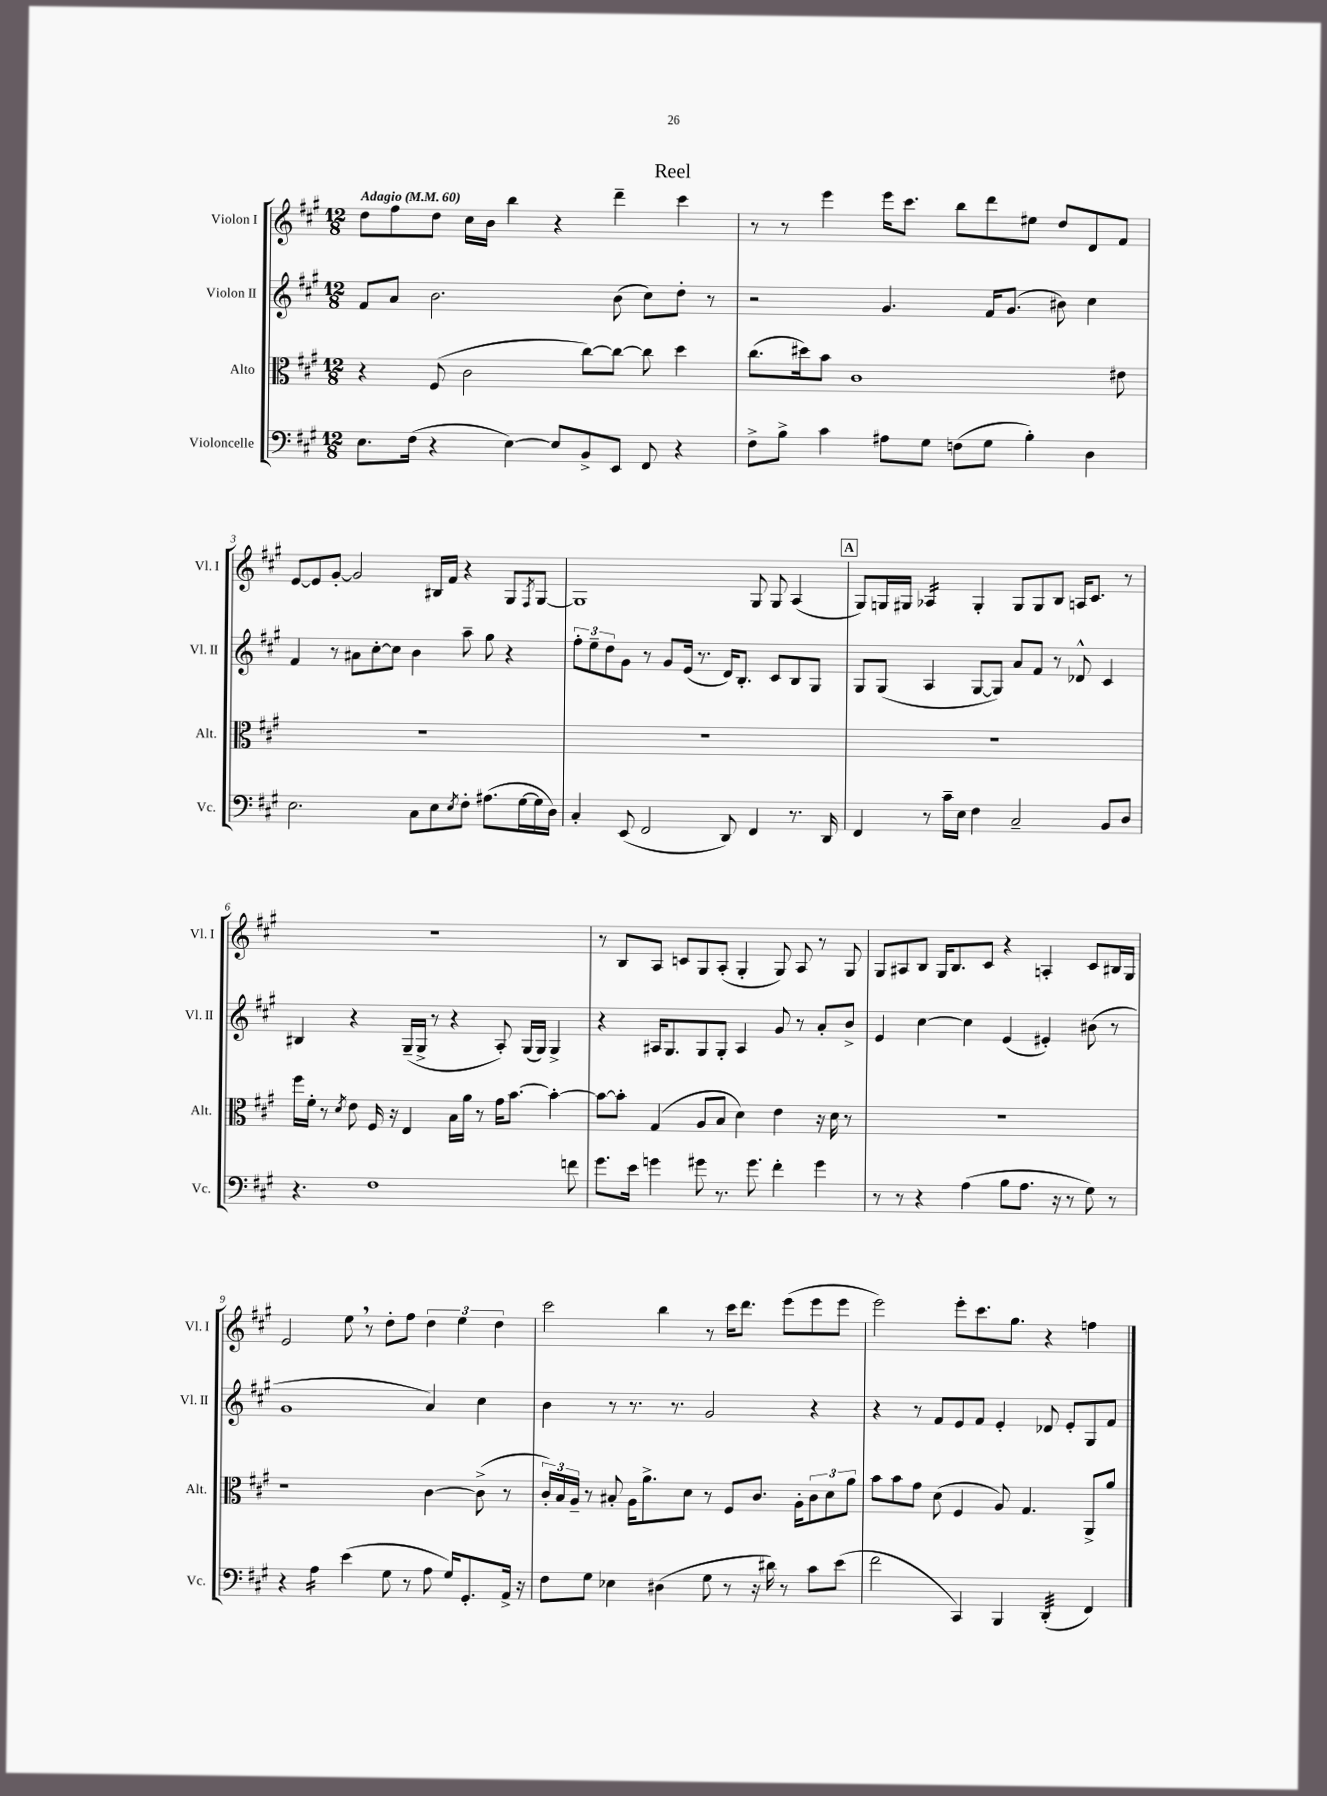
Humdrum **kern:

**kern	**kern	**kern	**kern
*staff4	*staff3	*staff2	*staff1
*clefF4	*clefC3	*clefG2	*clefG2
*k[f#c#g#]	*k[f#c#g#]	*k[f#c#g#]	*k[f#c#g#]
*M12/8	*M12/8	*M12/8	*M12/8
*MM60	*MM60	*MM60	*MM60
8.E	4r	8f#	8dd
.	.	8a	8ff#
(16F#	.	.	.
4r	(8F#	2.b	8dd
.	2c#	.	16cc#
.	.	.	16b
[4E)	.	.	4bb
8E]	.	.	4r
8BB^	[8cc#)	.	.
8EE	8cc#_	(8b	4ddd~
8FF#	8cc#]	8cc#)	.
4r	4dd	8dd'	4ccc#
.	.	8r	.
=	=	=	=
8F#^	(8.cc#	2r	8r
8B^	.	.	8r
.	16dd#)	.	.
4c#	8b	.	4eee
.	1c#	.	.
8A#	.	4.g#	16eee
.	.	.	8.ccc#
8G#	.	.	.
(8F	.	.	8bb
8G#	.	16f#	8ddd
.	.	(8.g#	.
4B')	.	.	8ee#
.	.	8b#)	8dd
4D	.	4cc#	8d
.	8e#	.	8f#
=	=	=	=
2.E	1.r	4f#	[8e
.	.	.	8e]
.	.	8r	[8g#'
.	.	8a#	2g#]
.	.	[8cc#'	.
.	.	8cc#]	.
8C#	.	4b	.
8E	.	.	16B#
.	.	.	16f#
8qE	.	.	.
8F#'	.	8aa~	4r
(8.A#	.	8gg#	.
.	.	4r	8G#
[16G#	.	.	.
.	.	.	8qF#
16G#]	.	.	[8G#
16D)	.	.	.
=	=	=	=
4C#'	1.r	12ff#'	1G#]
.	.	12ee~	.
.	.	12dd	.
(8EE	.	8g#	.
2FF#	.	8r	.
.	.	8g#	.
.	.	(16e	.
.	.	8.r	.
8DD)	.	16d)	.
.	.	8.B'	.
4FF#	.	.	8G#
.	.	8c#	8G#
8.r	.	8B	(4A
.	.	8G#	.
16DD	.	.	.
=	=	=	=
4FF#	1.r	8G#	8G#)
.	.	(8G#	16G
.	.	.	16G#
8r	.	4A	4A-
16c#~	.	.	.
16E	.	.	.
4F#	.	[8G#	4G#'
.	.	8G#])	.
2C#~	.	8a	8G#
.	.	8f#	8G#
.	.	8r	8B
.	.	8d-^^	16A
.	.	.	8.c#
8BB	.	4c#	.
8D	.	.	8r
=	=	=	=
4.r	16ff#	4B#	1.r
.	16f#'	.	.
.	8r	.	.
.	8qd	.	.
.	8e	4r	.
1F#	16F#	.	.
.	16r	.	.
.	4E	(16G#~	.
.	.	16G#^	.
.	.	8r	.
.	16B	4r	.
.	16a	.	.
.	8r	.	.
.	16g#	8A')	.
.	[8.b	.	.
.	.	(16G#	.
.	.	16G#)	.
.	4b'_	4G#^	.
8f	.	.	.
=	=	=	=
8.g#	8b_	4r	8r
.	8b']	.	8B
16e	.	.	.
4g	(4G#	16A#	8A
.	.	8.G#	.
.	.	.	8c
8g#	8A	8G#	8G#
8.r	8B	8G#'	(8A'
.	4d)	4A#	4G#'
8.g#	.	.	.
4f#'	4e	8g#	8G#)
.	.	8r	8A
4g#	16r	8a'	8r
.	16d	.	.
.	8r	8b^	8G#
=	=	=	=
8r	1.r	4e	8G#
8r	.	.	8A#
4r	.	[4cc#	8B
.	.	.	16G#
.	.	.	8.B
(4A	.	4cc#]	.
.	.	.	8c#
8B	.	(4e	4r
8.A	.	.	.
.	.	4e#')	4A'
16r	.	.	.
8r	.	.	.
8G#)	.	(8b#	8c#
8r	.	8r	16B#
.	.	.	16G#
=	=	=	=
4r	1r	1g#	2e
4A	.	.	.
(4e	.	.	8ee
.	.	.	8r
8G#	.	.	8dd'
8r	.	.	8ff#
8A	[4c#	4a)	6dd
16G#)	.	.	.
.	.	.	6ee
8.GG#'	.	.	.
.	(8c#^]	4cc#	.
.	.	.	6dd
16AA^	8r	.	.
16r	.	.	.
=	=	=	=
8F#	24c#')	4b	2ccc#
.	24B	.	.
.	24A~	.	.
8G#	8r	.	.
4E-	8B#'	8r	.
.	16A	8.r	.
.	8.a^	.	.
(4D#	.	.	4bb
.	.	8.r	.
.	8d	.	.
8G#	8r	2g#	8r
8r	8F#	.	16ccc#
.	.	.	8.ddd
16r	8.c#	.	.
16d#)	.	.	.
8r	.	.	(8eee
.	16A'	.	.
8c#	12c#	4r	8eee
.	12d	.	.
(8e	.	.	8eee
.	12a	.	.
=	=	=	=
2f#	8b	4r	2eee)
.	8b	.	.
.	8g#	8r	.
.	(8d	8f#	.
4CC#)	4F#	8e	8eee'
.	.	8f#	8.ccc#
4BBB	8A)	4e'	.
.	.	.	8.gg#
.	4.G#	.	.
(4DD'	.	8d-	4r
.	.	8e'	.
4FF#)	8AA^	8G#	4ff
.	8a	8f#	.
==	==	==	==
*-	*-	*-	*-
